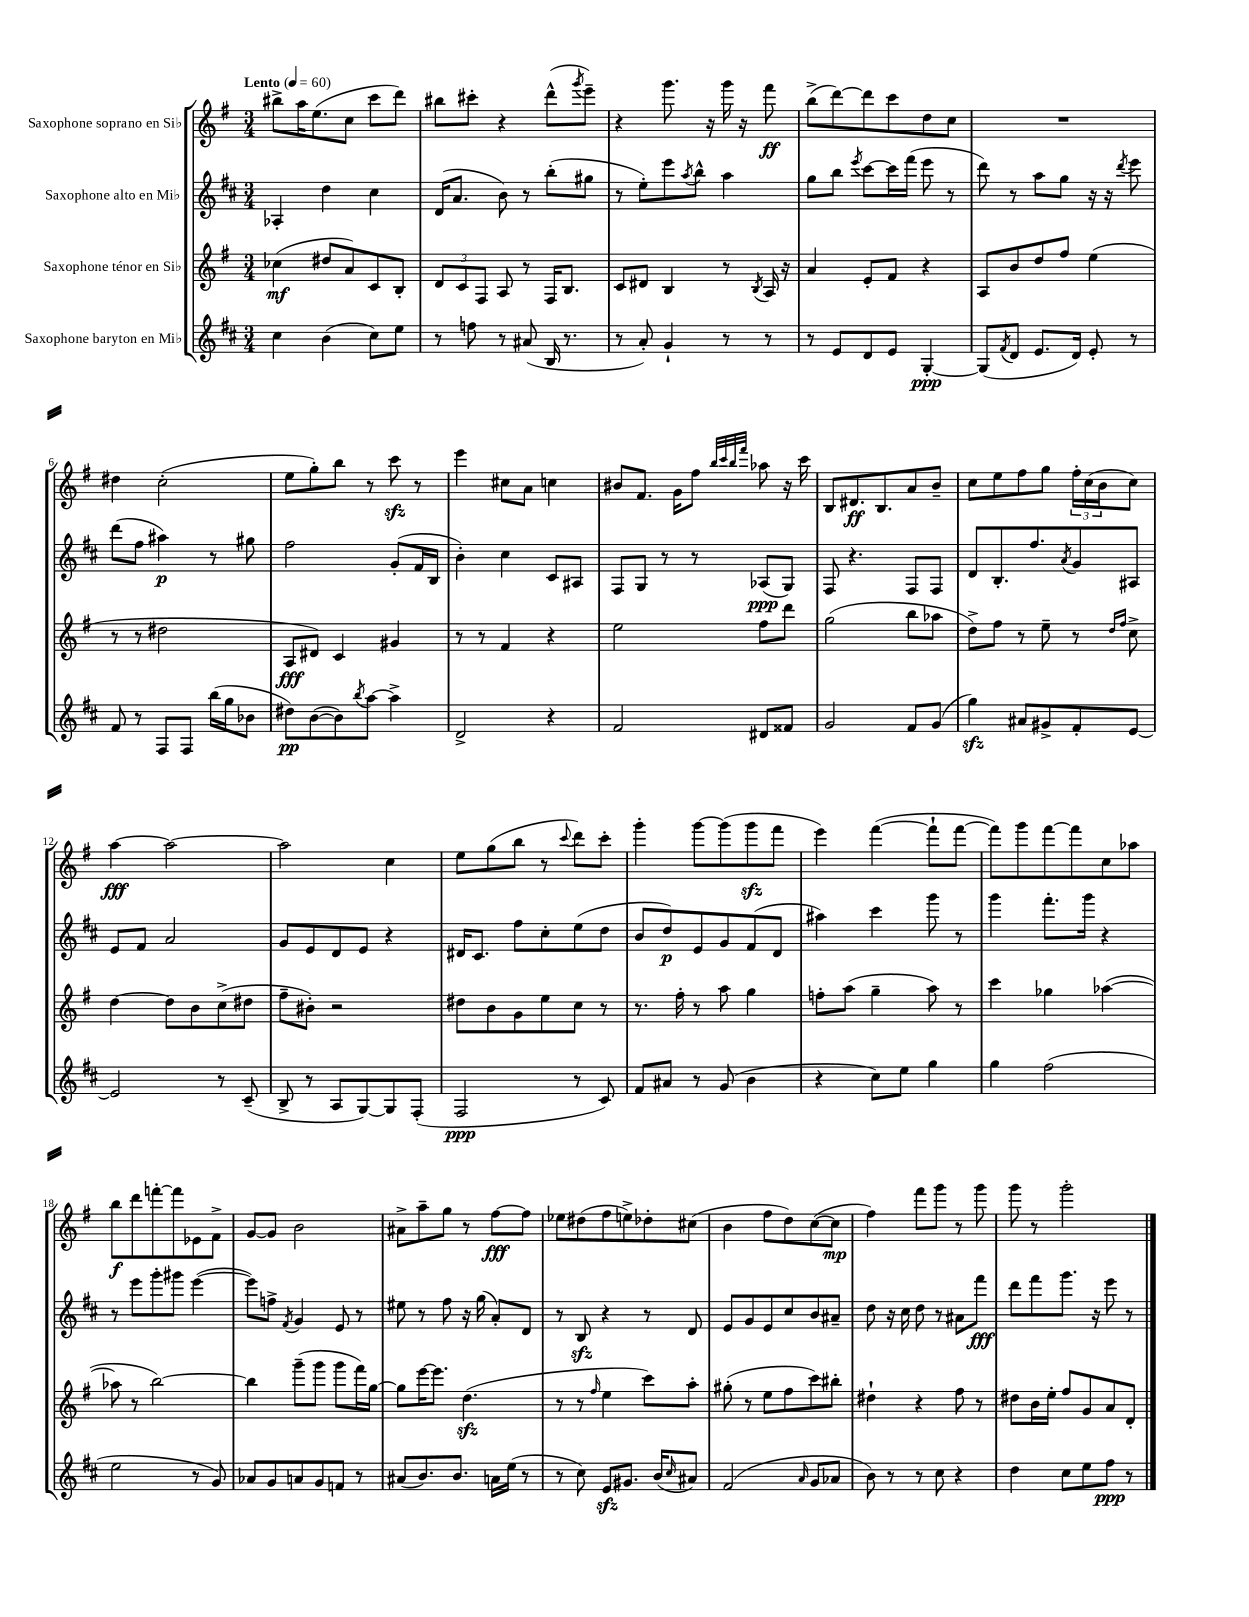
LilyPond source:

<<
\new StaffGroup <<
\new Staff = "s0" \with { instrumentName = "Saxophone soprano en Sib" } {
    \clef treble \key g \major \numericTimeSignature \time 3/4 \tempo "Lento" 4 = 60
    bis''8-> a''16 e''8.( c''8 c'''8 d'''8) |
    bis''8 cis'''8-. r4 d'''8-^( \acciaccatura { g'''8 } e'''8--) |
    r4 g'''8. r16 g'''16 r16 fis'''8\ff |
    b''8->( d'''8~) d'''8 c'''8 d''8 c''8 |
    R2. |
    dis''4 c''2-.( |
    e''8 g''8-.) b''8 r8 c'''8\sfz r8 |
    e'''4 cis''8 a'8 c''4 |
    bis'8 fis'8. g'16 fis''8 \grace { b''32 c'''32 b''32 fis'''32 } aes''8 r16 c'''16 |
    b8 dis'8.\ff b8. a'8 b'8-- |
    c''8 e''8 fis''8 g''8 \tuplet 3/2 { fis''16-. c''16( b'16 } c''8) |
    a''4~\fff a''2~ |
    a''2 c''4 |
    e''8 g''8( b''8 r8 \appoggiatura { c'''8 } d'''8) c'''8-. |
    g'''4-. g'''8~ g'''8( g'''8\sfz fis'''8 |
    e'''4) fis'''4~( fis'''8-! fis'''8~ |
    fis'''8) g'''8 fis'''8~ fis'''8 c''8 aes''8 |
    b''8\f d'''8 f'''8~-. f'''8 ees'8 fis'8-> |
    g'8~ g'8 b'2 |
    ais'8-> a''8-- g''8 r8 fis''8~\fff fis''8 |
    ees''8 dis''8( fis''8 e''8->) des''8-. cis''8( |
    b'4 fis''8 d''8) c''8~( c''8\mp |
    fis''4) fis'''8 g'''8 r8 g'''8 |
    g'''8 r8 g'''2-. \bar "|." |
}
\new Staff = "s1" \with { instrumentName = "Saxophone alto en Mib" } {
    \clef treble \key d \major \numericTimeSignature \time 3/4
    aes4-. d''4 cis''4 |
    d'16( a'8. b'8) r8 b''8-.( gis''8 |
    r8 e''8-.) e'''8 \acciaccatura { a''8 } b''8-^ a''4 |
    g''8 b''8 \acciaccatura { e'''8 } cis'''8~ cis'''16 fis'''16( e'''8 r8 |
    d'''8) r8 a''8 g''8 r16 r16 \acciaccatura { d'''8 } e'''8 |
    d'''8( fis''8 ais''4\p) r8 gis''8 |
    fis''2 g'8-.( fis'16 b16 |
    b'4-.) cis''4 cis'8 ais8 |
    fis8 g8 r8 r8 aes8\ppp( g8) |
    fis8 r4. fis8 fis8 |
    d'8 b8.-. fis''8. \acciaccatura { a'8 } g'8 ais8 |
    e'8 fis'8 a'2 |
    g'8 e'8 d'8 e'8 r4 |
    dis'16 cis'8. fis''8 cis''8-. e''8( d''8 |
    b'8 d''8\p) e'8 g'8 fis'8( d'8 |
    ais''4) cis'''4 g'''8 r8 |
    g'''4 fis'''8.-. g'''16 r4 |
    r8 e'''8 g'''8-. gis'''8 e'''4~( |
    e'''8) f''8-> \acciaccatura { fis'8 } g'4 e'8 r8 |
    eis''8 r8 fis''8 r16 g''16( a'8-.) d'8 |
    r8 b8\sfz r4 r8 d'8 |
    e'8 g'8 e'8 cis''8 b'8 ais'8-- |
    d''8 r16 cis''16 d''8 r8 ais'8 fis'''8\fff |
    d'''8 fis'''8 g'''8. r16 e'''8 r8 \bar "|." |
}
\new Staff = "s2" \with { instrumentName = "Saxophone ténor en Sib" } {
    \clef treble \key g \major \numericTimeSignature \time 3/4
    ces''4\mf( dis''8 a'8) c'8 b8-. |
    \tuplet 3/2 { d'8 c'8 fis8 } a8 r8 fis16 b8. |
    c'8 dis'8 b4 r8 \acciaccatura { b8 } a16 r16 |
    a'4 e'8-. fis'8 r4 |
    a8 b'8 d''8 fis''8 e''4( |
    r8 r8 dis''2 |
    a8\fff dis'8) c'4 gis'4 |
    r8 r8 fis'4 r4 |
    e''2 fis''8 d'''8 |
    g''2( b''8 aes''8 |
    d''8->) fis''8 r8 e''8-- r8 \grace { d''16 fis''16 } c''8-> |
    d''4~ d''8 b'8 c''8->( dis''8 |
    fis''8-- bis'8-.) r2 |
    dis''8 b'8 g'8 e''8 c''8 r8 |
    r8. fis''16-. r8 a''8 g''4 |
    f''8-. a''8( g''4-- a''8) r8 |
    c'''4 ges''4 aes''4~( |
    aes''8 r8 b''2~) |
    b''4 g'''8--( g'''8 g'''8 fis'''16) g''16~ |
    g''8 e'''16~ e'''8. d''4.\sfz( |
    r8 r8 \grace { fis''16 } e''4 c'''8) a''8-. |
    gis''8-.( r8 e''8 fis''8 c'''8) bis''8-. |
    dis''4-! r4 fis''8 r8 |
    dis''8 b'16 e''16-. fis''8 g'8 a'8 d'8-. \bar "|." |
}
\new Staff = "s3" \with { instrumentName = "Saxophone baryton en Mib" } {
    \clef treble \key d \major \numericTimeSignature \time 3/4
    cis''4 b'4( cis''8) e''8 |
    r8 f''8 r8 ais'8( b16 r8. |
    r8 a'8-.) g'4-! r8 r8 |
    r8 e'8 d'8 e'8 g4~-.\ppp |
    g8( \acciaccatura { fis'8 } d'8 e'8. d'16) e'8-. r8 |
    fis'8 r8 fis8 fis8 b''16( g''16 bes'8 |
    dis''8\pp) b'8~( b'8) \acciaccatura { b''8 } a''8~ a''4-> |
    d'2-> r4 |
    fis'2 dis'8 fisis'8 |
    g'2 fis'8 g'8( |
    g''4\sfz) ais'8 gis'8-> fis'8-. e'8~ |
    e'2 r8 cis'8--( |
    b8-> r8 a8 g8~) g8 fis8-.( |
    fis2\ppp r8 cis'8) |
    fis'8 ais'8 r8 g'8( b'4 |
    r4 cis''8) e''8 g''4 |
    g''4 fis''2( |
    e''2 r8 g'8) |
    aes'8 g'8 a'8 g'8 f'8 r8 |
    ais'8( b'8.) b'8. a'16 e''16( r8 |
    r8 cis''8) e'8\sfz gis'8. b'16( \grace { cis''16 } ais'8) |
    fis'2( \grace { a'16 } g'8 aes'8 |
    b'8) r8 r8 cis''8 r4 |
    d''4 cis''8 e''8 fis''8\ppp r8 \bar "|." |
}
>>
>>
